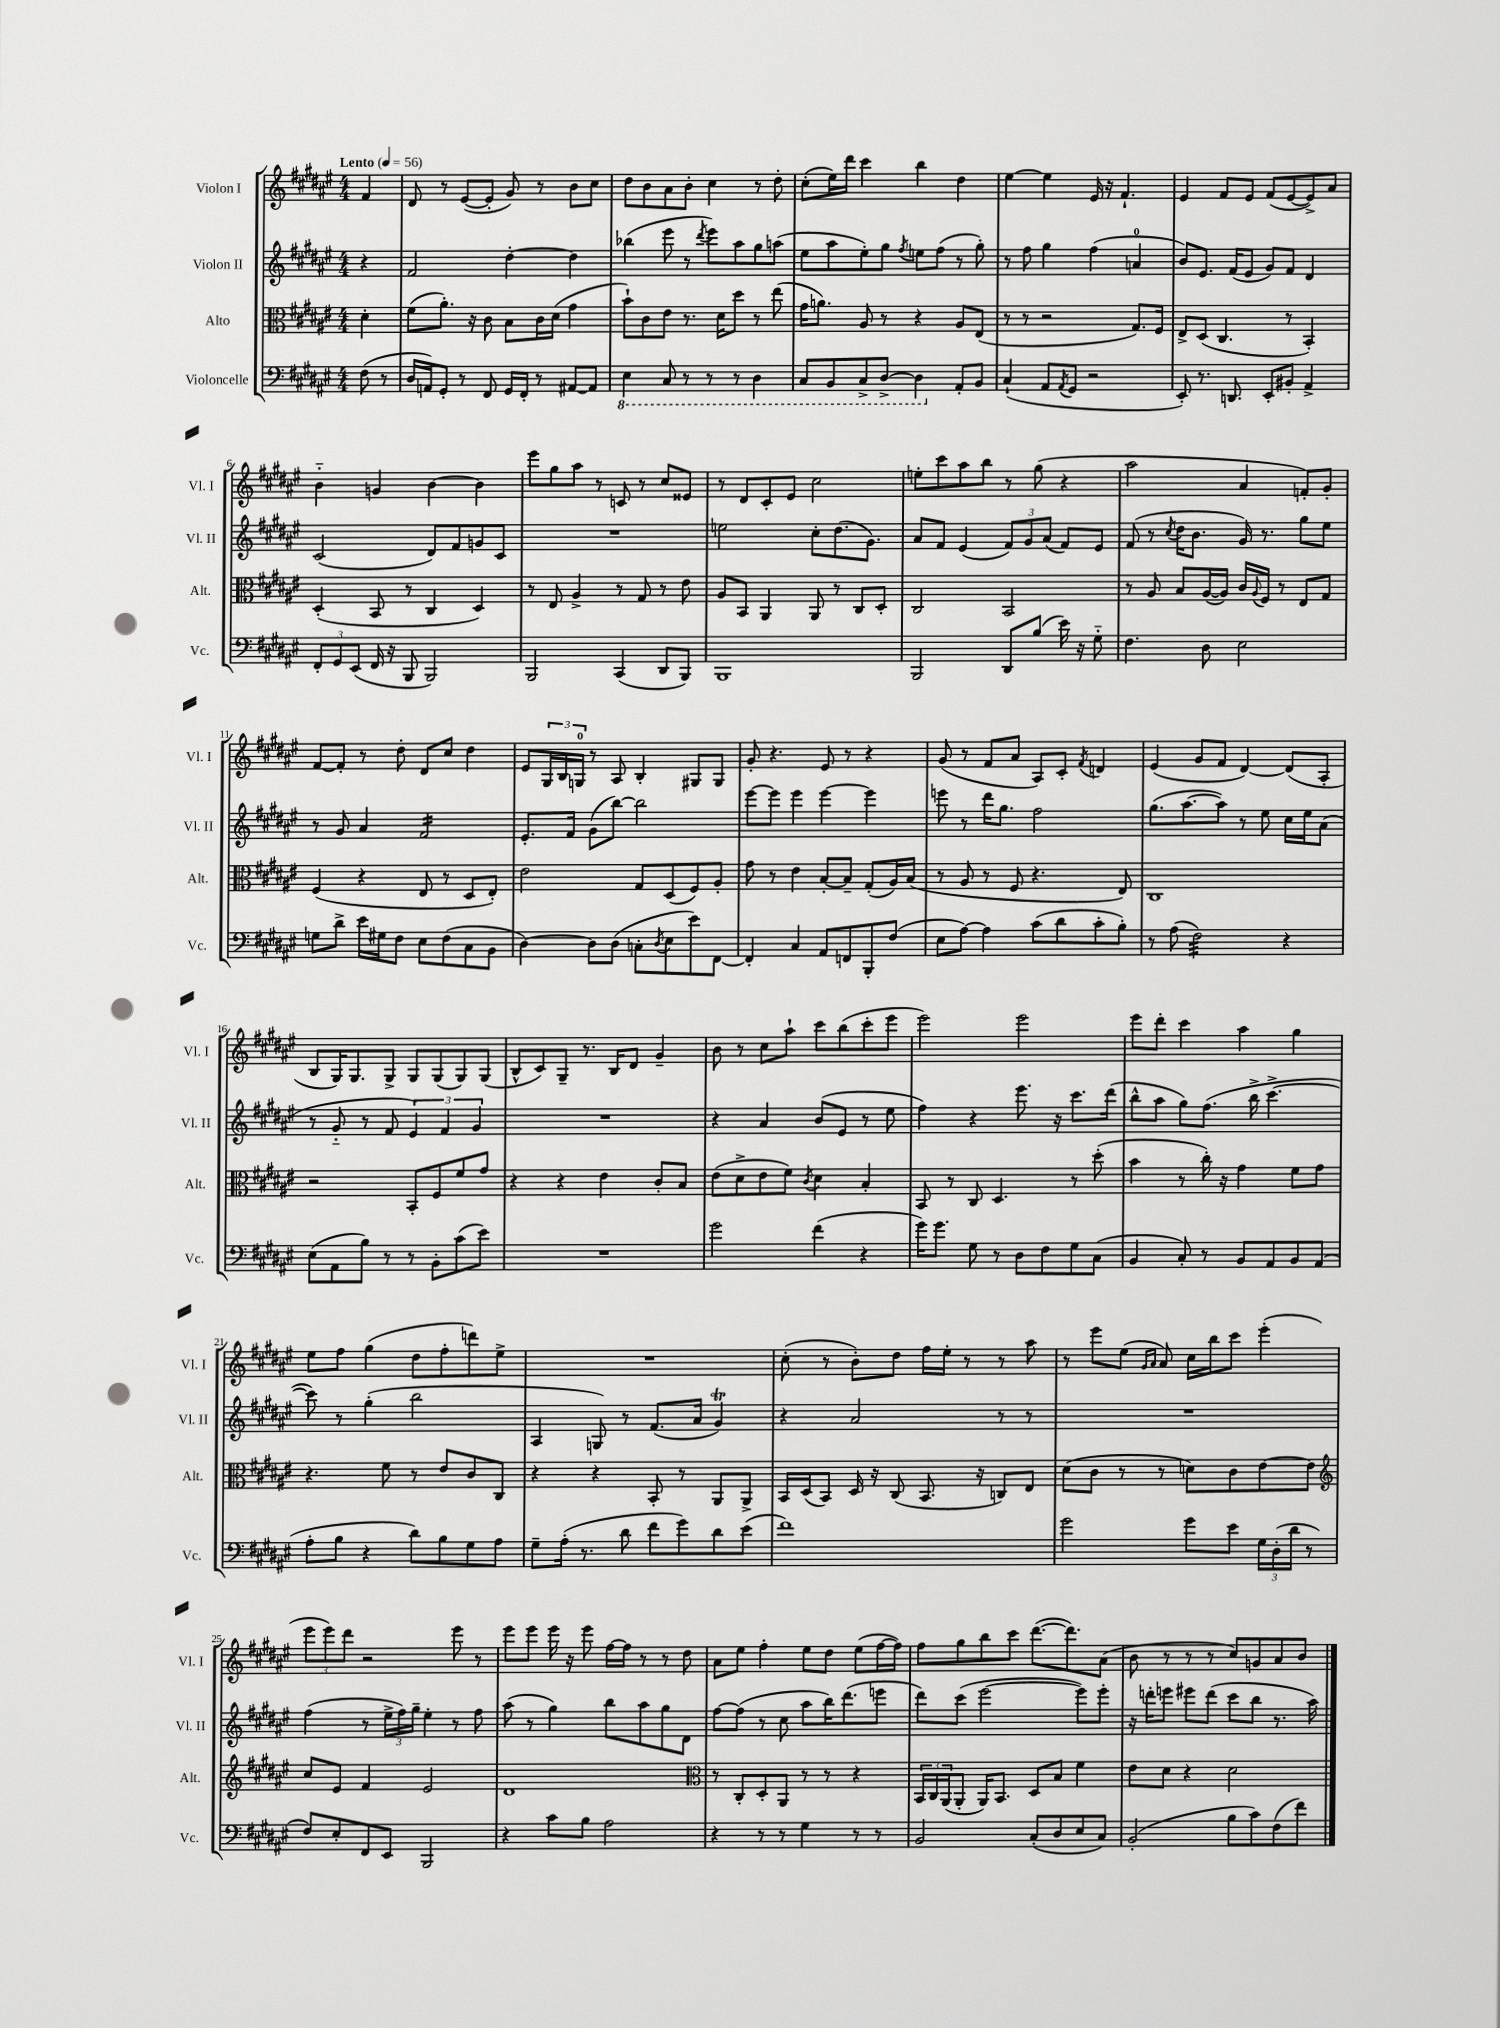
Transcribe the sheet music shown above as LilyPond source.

<<
\new StaffGroup <<
\new Staff = "s0" \with { instrumentName = "Violon I" shortInstrumentName = "Vl. I" } {
    \clef treble \key fis \major \numericTimeSignature \time 4/4 \partial 4 \tempo "Lento" 4 = 56
    fis'4 |
    dis'8 r8 eis'8~( eis'8-. gis'8) r8 b'8 cis''8 |
    dis''8 b'8 ais'8 b'8-. cis''4 r8 dis''8-. |
    cis''8-.( eis''16) dis'''16 cis'''4 b''4 dis''4 |
    eis''4~ eis''4 eis'16 r16 fis'4.-! |
    eis'4 fis'8 eis'8 fis'8( eis'8~ eis'8->) ais'8 |
    b'4-_ g'4 b'4~ b'4 |
    eis'''8 gis''8 ais''8 r8 c'8 r8 cis''8 eisis'8 |
    r8 dis'8 cis'8-. eis'8 cis''2 |
    e''8-. cis'''8 ais''8 b''8 r8 gis''8( r4 |
    ais''2 ais'4 f'8-.) gis'8-. |
    fis'8~ fis'8-. r8 dis''8-. dis'8 cis''8 dis''4 |
    eis'8 \tuplet 3/2 { gis16 b16 g16-0 } r8 ais8 b4-. gis8 gis8 |
    gis'8-. r4. eis'8 r8 r4 |
    gis'8( r8 fis'8 ais'8 ais8) cis'8-. \acciaccatura { fis'8 } d'4 |
    eis'4( gis'8 fis'8 dis'4~) dis'8( ais8-. |
    b8 gis16) gis8. gis8-> gis8 gis8( gis8) gis8( |
    b8-^ cis'8) gis8-- r8. b16 dis'8 gis'4-- |
    b'8 r8 cis''8 ais''8-! cis'''8 b''8( cis'''8-. eis'''8 |
    eis'''2) eis'''2 |
    eis'''8 dis'''8-. cis'''4 ais''4 gis''4 |
    eis''8 fis''8 gis''4( dis''8 fis''8-. d'''8) eis''8-> |
    R1 |
    cis''8-.( r8 b'8-.) dis''8 fis''16 eis''16-. r8 r8 ais''8 |
    r8 eis'''8 eis''8( \grace { gis'16 ais'16 } ais'8) cis''16 b''16 cis'''8 eis'''4-.( |
    \tuplet 3/2 { eis'''8 eis'''8) dis'''8 } r2 eis'''8 r8 |
    eis'''8 eis'''8 eis'''16 r16 eis'''8 fis''16~ fis''16 r8 r8 dis''8 |
    ais'8 eis''8 fis''4-. eis''8 dis''8 eis''8( fis''16~ fis''16) |
    fis''8 gis''8 b''8 cis'''8 dis'''8.~( dis'''8.) ais'8( |
    b'8 r8 r8 r8 cis''8) g'8 ais'8 b'8 \bar "|." |
}
\new Staff = "s1" \with { instrumentName = "Violon II" shortInstrumentName = "Vl. II" } {
    \clef treble \key fis \major \numericTimeSignature \time 4/4 \partial 4
    r4 |
    fis'2 dis''4~-. dis''4 |
    bes''4( eis'''8 r8 \acciaccatura { dis'''8 } eis'''8) ais''8 gis''8 a''8( |
    eis''8 ais''8 eis''8-.) gis''8 \acciaccatura { fis''8 } e''8 fis''8( r8 gis''8-.) |
    r8 fis''8 gis''4 fis''4( a'4-0 |
    b'8) eis'8. fis'16( eis'8 gis'8) fis'8 dis'4 |
    cis'2( dis'8) fis'8 g'8 cis'8 |
    R1 |
    e''2 cis''8-. dis''8.( gis'8.) |
    ais'8 fis'8 eis'4( \tuplet 3/2 { fis'8) gis'8 ais'8( } fis'8) eis'8 |
    fis'8( r8 \acciaccatura { cis''8 } dis''16 b'8. gis'16) r8. gis''8 eis''8 |
    r8 gis'8 ais'4 fis'2:16 |
    eis'8.-. fis'16 gis'8( b''8~) b''2 |
    eis'''8~ eis'''8 eis'''4 eis'''4~ eis'''4 |
    e'''8 r8 dis'''16 gis''8. fis''2 |
    gis''8.( ais''8.~ ais''8) r8 eis''8 cis''16 eis''16 ais'8( |
    r8 gis'8-_ r8 fis'8 \tuplet 3/2 { eis'4) fis'4 gis'4 } |
    R1 |
    r4 ais'4 b'8( eis'8 r8 eis''8 |
    fis''4) r4 eis'''8. r16 cis'''8. dis'''16( |
    b''8-^ ais''8 gis''8) fis''8.( b''16-> cis'''4.~-> |
    cis'''8) r8 gis''4-.( b''2 |
    ais4 g8) r8 fis'8.( ais'16 gis'4\trill) |
    r4 ais'2 r8 r8 |
    R1 |
    fis''4( r8 \tuplet 3/2 { eis''16-> fis''16) gis''16-- } eis''4-. r8 fis''8 |
    ais''8( r8 gis''4) b''8 ais''8 gis''8 dis'8 |
    fis''8~ fis''8( r8 cis''8 ais''8 b''16) dis'''8.( e'''8 |
    dis'''8) cis'''8( eis'''2~ eis'''8) eis'''8-. |
    r16 d'''16-. e'''8 eis'''8 d'''8( cis'''8 b''8 r8. ais''16) \bar "|." |
}
\new Staff = "s2" \with { instrumentName = "Alto" shortInstrumentName = "Alt." } {
    \clef alto \key fis \major \numericTimeSignature \time 4/4 \partial 4
    dis'4-. |
    fis'8( ais'8.-.) r16 cis'8 b8 cis'16 dis'16( gis'4 |
    b'8-!) cis'8 eis'8 r8. dis'16 dis''8 r8 eis''8( |
    gis'16 a'8.) ais8 r8 r4 ais8 eis8( |
    r8 r8 r2 gis8.) fis16 |
    eis8-> dis8( cis4. r8 b,4-.) |
    dis4-.( b,8 r8 cis4 dis4) |
    r8 eis8 ais4-> r8 gis8 r8 eis'8 |
    ais8 b,8 ais,4 ais,8 r8 cis8 dis8-. |
    cis2 b,2 |
    r8 ais8 b8 ais16~( ais16) cis'16 \appoggiatura { ais8 } fis16 r8 eis8 gis8 |
    fis4( r4 eis8 r8 dis8 eis8-.) |
    eis'2 gis8 dis8( fis8) ais8-. |
    gis'8 r8 eis'4 b8~-. b8-- gis8-.( ais16) b16( |
    r8 ais8 r8 fis8 r4. eis8) |
    cis1 |
    r2 b,8-. fis8 fis'8 gis'8 |
    r4 r4 eis'4 cis'8-. b8 |
    eis'8( dis'8-> eis'8 fis'8) \acciaccatura { cis'8 } dis'4 b4-. |
    b,8 r8 cis8 dis4. r8 dis''8-.( |
    b'4 r8 cis''16-.) r16 gis'4 fis'8 gis'8 |
    r4. fis'8 r8 eis'8 cis'8 cis8 |
    r4 r4 b,8-. r8 ais,8 ais,8-> |
    b,16 dis16( b,8) dis16 r16 cis8( b,8. r16 c8) eis8 |
    dis'8( cis'8 r8 r8 d'8) cis'8 eis'8~ eis'8 |
    \clef treble cis''8 eis'8 fis'4 eis'2 |
    dis'1 |
    \clef alto r8 cis8-. dis8-. ais,8 r8 r8 r4 |
    \tuplet 3/2 { b,16 cis16 ais,16( } ais,8-. ais,16) b,8. dis8 b8 fis'4 |
    eis'8 dis'8 r4 dis'2 \bar "|." |
}
\new Staff = "s3" \with { instrumentName = "Violoncelle" shortInstrumentName = "Vc." } {
    \clef bass \key fis \major \numericTimeSignature \time 4/4 \partial 4
    fis8( r8 |
    dis16 a,16) gis,8-. r8 fis,8 gis,16 fis,16-. r8 ais,8~ ais,8 |
    \ottava #-1 eis,4 cis,8 r8 r8 r8 dis,4 |
    cis,8 b,,8 cis,8-> dis,8~-> dis,4 \ottava #0 ais,8-. b,8 |
    cis4-!( ais,8 \acciaccatura { ais,8 } gis,8 r2 |
    eis,8-.) r8. d,8. eis,8-. bis,8-. ais,4-> |
    \tuplet 3/2 { fis,8-. gis,8 eis,8( } fis,16 r16 b,,8 b,,2) |
    b,,2 cis,4( dis,8 b,,8) |
    b,,1 |
    b,,2 dis,8 b8( eis'16) r16 gis8-_ |
    fis4. dis8 eis2 |
    g8 dis'8-> eis'16 gis16 fis8 eis8 fis8( cis8 b,8 |
    dis4~) dis8 dis8( c8-. \acciaccatura { dis8 } eis8 eis'8) fis,8~ |
    fis,4-. cis4 ais,8 f,8 b,,8-. fis8( |
    eis8 ais8~) ais4 cis'8( dis'8 cis'8-. b8-.) |
    r8 ais8( fis2:32) r4 |
    eis8( ais,8 b8) r8 r8 b,8-. cis'8( eis'8) |
    R1 |
    gis'2 fis'4( r4 |
    gis'16) gis'8. gis8 r8 dis8 fis8 gis8 cis8( |
    b,4 cis8-.) r8 b,8 ais,8 b,8 ais,8( |
    ais8-. b8 r4 dis'8) b8 gis8 ais8 |
    gis8-- ais16-.( r8. dis'8 fis'8 gis'8) dis'8 eis'8( |
    fis'1) |
    gis'2 gis'8 eis'8 \tuplet 3/2 { gis16 dis16-.( dis'16 } r8 |
    fis8) eis8-. fis,8 eis,8 b,,2 |
    r4 cis'8 b8 ais2 |
    r4 r8 r8 gis4 r8 r8 |
    b,2 cis8-.( dis8 eis8 cis8) |
    b,2-.( b8 cis'8) fis8( fis'8) \bar "|." |
}
>>
>>
